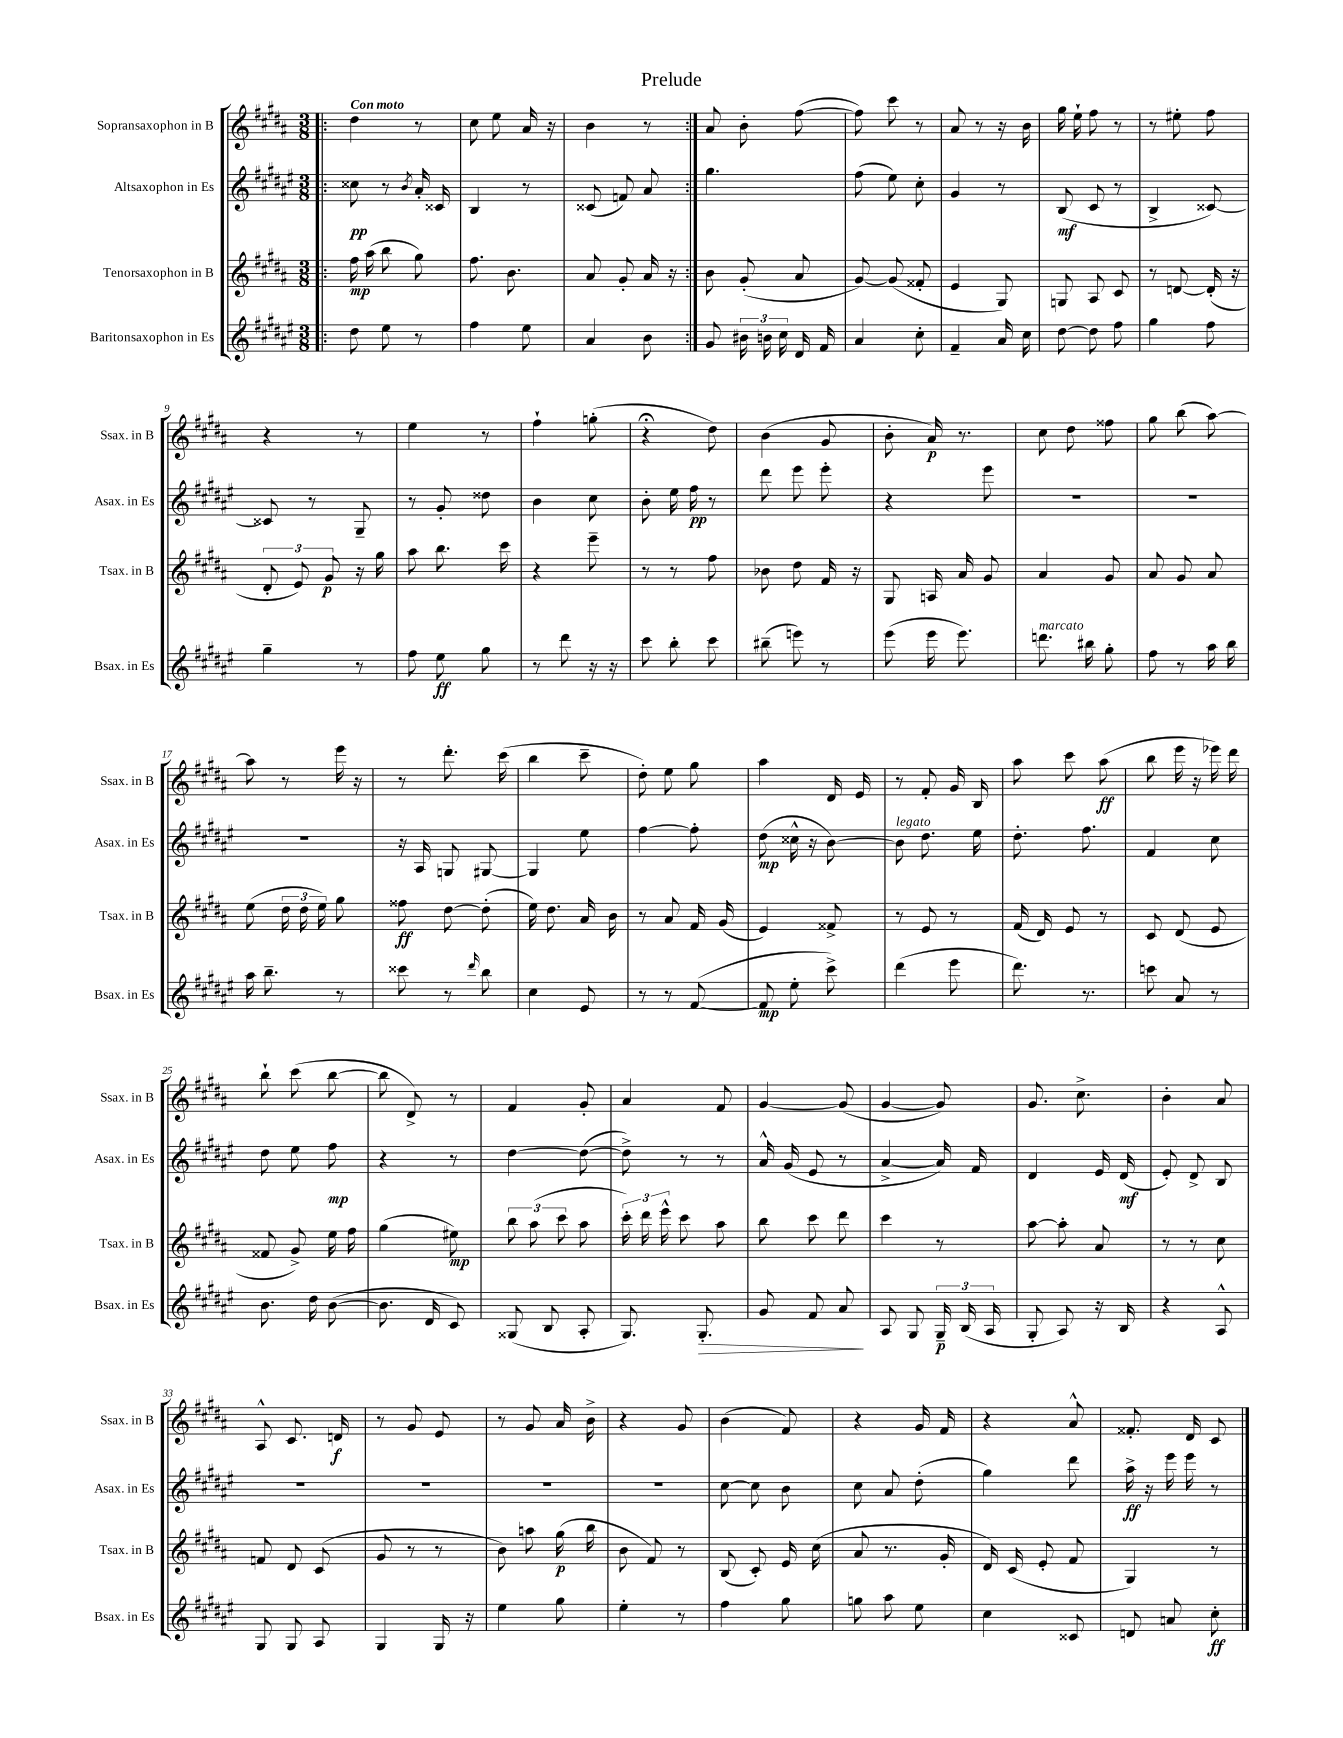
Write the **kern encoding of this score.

**kern	**kern	**kern	**kern
*staff4	*staff3	*staff2	*staff1
*clefG2	*clefG2	*clefG2	*clefG2
*k[f#c#g#d#a#e#]	*k[f#c#g#d#a#]	*k[f#c#g#d#a#e#]	*k[f#c#g#d#a#]
*M3/8	*M3/8	*M3/8	*M3/8
=!|:	=!|:	=!|:	=!|:
8dd#\	16ff#\	8cc##\	4dd#\
.	(16aa#\	.	.
8ee#\	8bb\	8r	.
.	.	8qb/	.
8r	8gg#\)	16a#'/	8r
.	.	16c##/	.
=	=	=	=
4ff#\	8.ff#\	4B/	8cc#\
.	.	.	8ee\
.	8.b\	.	.
8ee#\	.	8r	16a#/
.	.	.	16r
=	=	=	=
4a#/	8a#/	(8c##/	4b\
.	8g#'/	8f/)	.
8b\	16a#/	8a#/	8r
.	16r	.	.
=:|!	=:|!	=:|!	=:|!
8g#/	8b\	4.gg#\	8a#/
24b#\	(8g#'/	.	8b'\
24b\	.	.	.
24cc#\	.	.	.
16d#/	8a#/	.	([8ff#\
16f#/	.	.	.
=	=	=	=
4a#/	[8g#/)	(8ff#\	8ff#\])
.	(8g#/]	8ee#\)	8ccc#\
8cc#'\	8f##'/	8cc#'\	8r
=	=	=	=
4f#~/	4e/	4g#/	8a#/
.	.	.	8r
16a#/	8G#/)	8r	16r
16cc#\	.	.	16b\
=	=	=	=
[8dd#\	8G/	(8B/	16gg#\
.	.	.	16ee`\
8dd#\]	8A#/	8c#/	8ff#\
8ff#\	8c#/	8r	8r
=	=	=	=
4gg#\	8r	4B^/	8r
.	[8d/	.	8ee#'\
8ff#\	(16d'/]	[8c##/)	8ff#\
.	16r	.	.
=	=	=	=
4gg#~\	12d#'/	8c##/]	4r
.	12e/)	.	.
.	.	8r	.
.	12g#/	.	.
8r	16r	8G#~/	8r
.	16gg#\	.	.
=	=	=	=
8ff#\	8aa#\	8r	4ee\
8ee#\	8.bb\	8g#'/	.
8gg#\	.	8dd##\	8r
.	16ccc#\	.	.
=	=	=	=
8r	4r	4b\	4ff#`\
8ddd#\	.	.	.
16r	8eee~\	8cc#\	(8gg'\
16r	.	.	.
=	=	=	=
8ccc#\	8r	8b'\	4r;
8bb'\	8r	16ee#\	.
.	.	16ff#\	.
8ccc#\	8ff#\	8r	8dd#\)
=	=	=	=
(8bb#~\	8b-\	8ddd#\	(4b\
8eee\)	8dd#\	8eee#\	.
8r	16f#/	8eee#'\	8g#/
.	16r	.	.
=	=	=	=
(8eee#\	8G#/	4r	8b'\
16eee#\	16A/	.	16a#/)
8.eee#\)	16a#/	.	8.r
.	8g#/	8eee#\	.
=	=	=	=
8.ddd\	4a#/	4.r	8cc#\
.	.	.	8dd#\
16bb#\	.	.	.
8gg#'\	8g#/	.	8ff##\
=	=	=	=
8ff#\	8a#/	4.r	8gg#\
8r	8g#/	.	(8bb\
16aa#\	8a#/	.	[8aa#\)
16bb\	.	.	.
=	=	=	=
16aa#\	(8ee\	4.r	8aa#\]
8.bb~\	.	.	.
.	24dd#\	.	8r
.	24dd#\	.	.
.	24ee\)	.	.
8r	8gg#\	.	16eee\
.	.	.	16r
=	=	=	=
8ccc##\	8ff##\	16r	8r
.	.	16A#/	.
8r	[8dd#\	8G/	8.ddd#'\
16qqddd#/	.	.	.
8bb\	(8dd#'\]	[8G#/	.
.	.	.	(16ccc#\
=	=	=	=
4cc#\	16ee\)	4G#/]	4bb\
.	8.dd#\	.	.
8e#/	16a#/	8ee#\	8ccc#~\
.	16b\	.	.
=	=	=	=
8r	8r	[4ff#\	8dd#'\)
8r	8a#/	.	8ee\
([8f#/	16f#/	8ff#'\]	8gg#\
.	(16g#/	.	.
=	=	=	=
8f#/]	4e/)	(8dd#\	4aa#\
8ee#'\	.	16cc##^^\	.
.	.	16r	.
8ccc#^\)	8f##^/	[8b\)	16d#/
.	.	.	16e/
=	=	=	=
(4ddd#\	8r	8b\]	8r
.	8e/	8.dd#\	8f#'/
8eee#\	8r	.	16g#/
.	.	16ee#\	16B/
=	=	=	=
8.ddd#\)	(16f#/	8.dd#'\	8aa#\
.	16d#/)	.	.
.	8e/	.	8ccc#\
8.r	.	8.ff#\	.
.	8r	.	(8aa#\
=	=	=	=
8ccc\	8c#/	4f#/	8bb\
8a#/	(8d#/	.	16eee\
.	.	.	16r
8r	8e/	8cc#\	16eee-\)
.	.	.	16ddd#\
=	=	=	=
8.b\	8f##/	8dd#\	8bb`\
.	8g#^/)	8ee#\	(8ccc#\
16dd#\	.	.	.
([8b\	16ee\	8ff#\	[8bb\
.	16ff#\	.	.
=	=	=	=
8.b\]	(4gg#\	4r	8bb\]
.	.	.	8d#^/)
16d#/	.	.	.
8c#/)	8ee#\)	8r	8r
=	=	=	=
(8G##/	12bb\	[4dd#\	4f#/
.	(12aa#\	.	.
8B/	.	.	.
.	12ccc#\	.	.
8A#'/	8aa#\	(8dd#\_	8g#'/
=	=	=	=
8.G#/)	24ccc#'\)	8dd#^\])	4a#/
.	24ddd#\	.	.
.	24eee^^\	.	.
.	8ccc#\	8r	.
8.G#'/	.	.	.
.	8aa#\	8r	8f#/
=	=	=	=
8g#/	8bb\	16a#^^/	[4g#/
.	.	(16g#/	.
8f#/	8ccc#\	8e#/	.
8a#/	8ddd#\	8r	(8g#/]
=	=	=	=
8A#/	4ccc#\	[4a#^/	[4g#/
8G#/	.	.	.
24G#~/	8r	16a#/])	8g#/])
(24B/	.	.	.
.	.	16f#/	.
24A#/	.	.	.
=	=	=	=
8G#'/	[8aa#\	4d#/	8.g#/
8A#/)	8aa#'\]	.	.
.	.	.	8.cc#^\
16r	8a#/	16e#/	.
16B/	.	(16d#/	.
=	=	=	=
4r	8r	8e#'/)	4b'\
.	8r	8d#^/	.
8A#^^/	8cc#\	8B/	8a#/
=	=	=	=
8G#/	8f/	4.r	8A#^^/
8G#/	8d#/	.	8.c#/
8A#/	(8c#/	.	.
.	.	.	16d/
=	=	=	=
4G#/	8g#/	4.r	8r
.	8r	.	8g#/
16G#/	8r	.	8e/
16r	.	.	.
=	=	=	=
4ee#\	8b\)	4.r	8r
.	8aa\	.	8g#/
8gg#\	(16gg#\	.	16a#/
.	16bb\	.	16b^\
=	=	=	=
4ee#'\	8b\	4.r	4r
.	8f#/)	.	.
8r	8r	.	8g#/
=	=	=	=
4ff#\	(8B/	[8cc#\	(4b\
.	8c#'/)	8cc#\]	.
8gg#\	16e/	8b\	8f#/)
.	(16cc#\	.	.
=	=	=	=
8gg\	8a#/	8cc#\	4r
8aa#\	8.r	8a#/	.
8ee#\	.	(8dd#'\	16g#/
.	16g#'/	.	16f#/
=	=	=	=
4cc#\	16d#/)	4gg#\)	4r
.	(16c#/	.	.
.	8e'/	.	.
8c##/	8f#/	8ddd#\	8a#^^/
=	=	=	=
8d/	4G#/)	16aa#^\	8.f##'/
.	.	16r	.
8a/	.	16eee#\	.
.	.	16eee#\	16d#/
8cc#'\	8r	8r	8c#/
==	==	==	==
*-	*-	*-	*-
